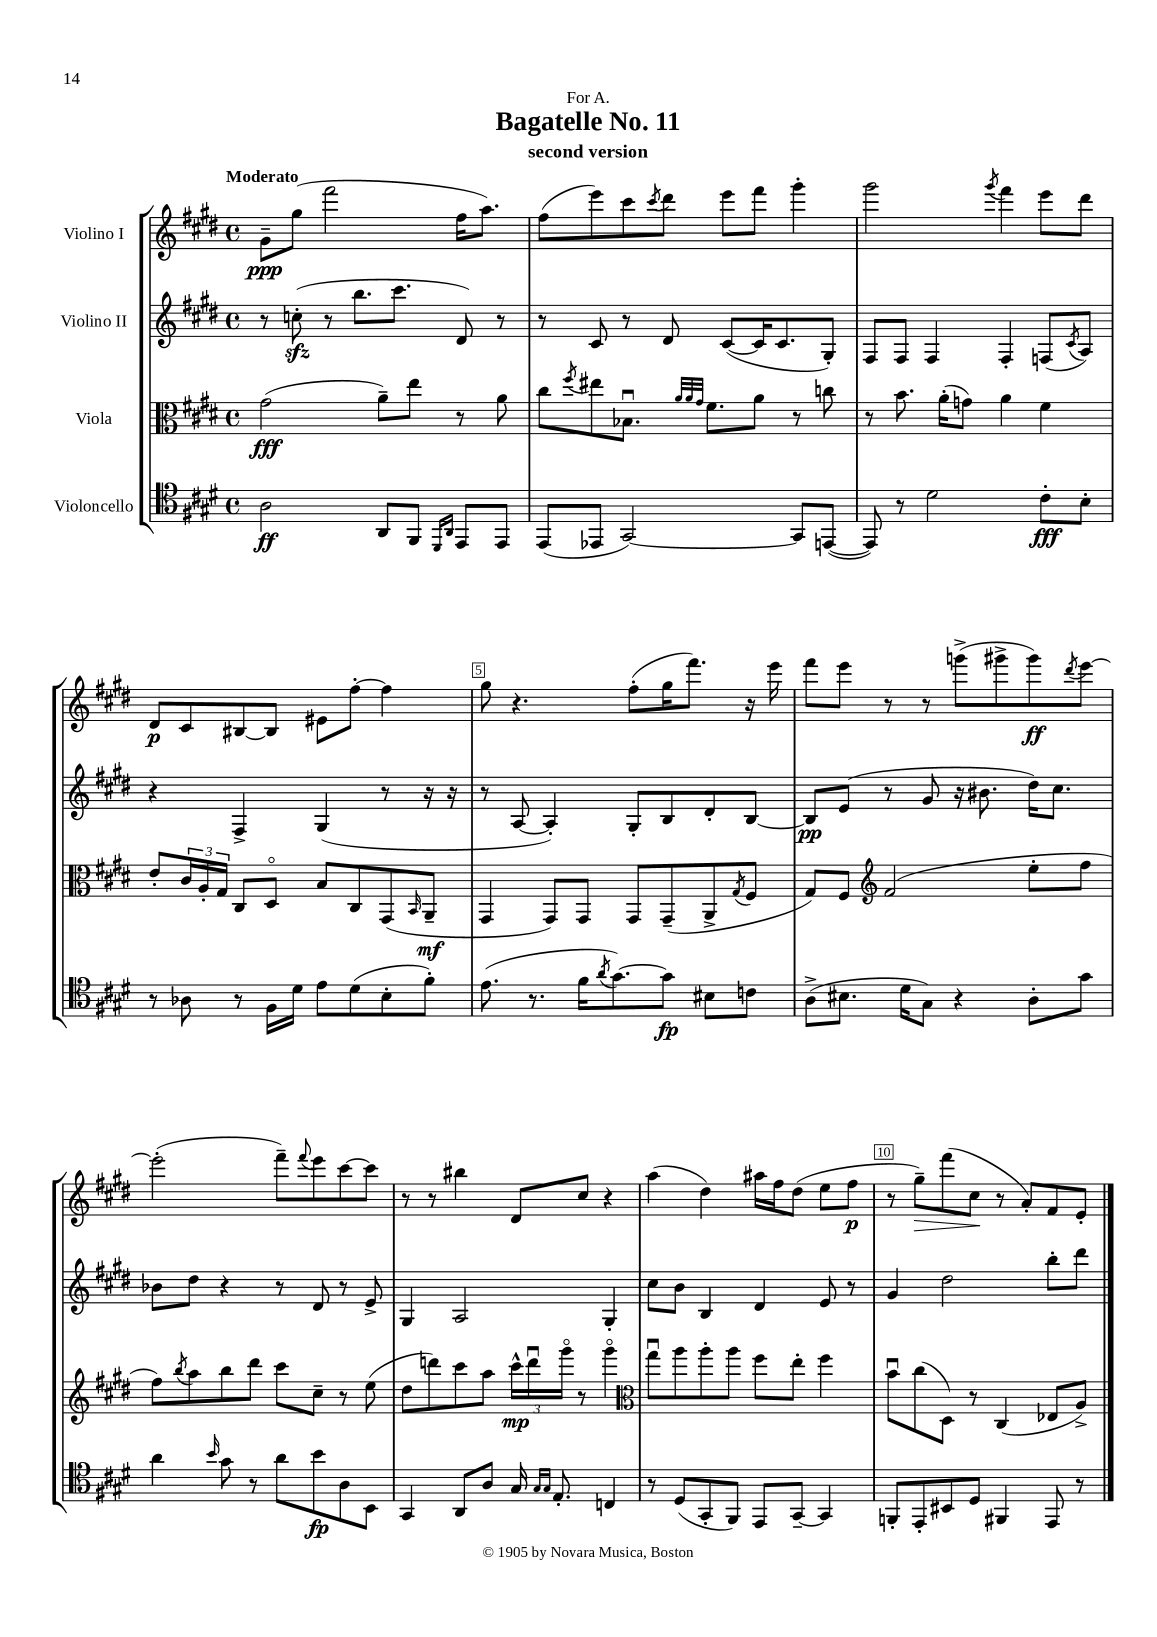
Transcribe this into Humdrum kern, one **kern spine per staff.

**kern	**dynam	**kern	**dynam	**kern	**dynam	**kern	**dynam
*part4	*part4	*part3	*part3	*part2	*part2	*part1	*part1
*staff4	*staff4	*staff3	*staff3	*staff2	*staff2	*staff1	*staff1
*I"Violoncello	*	*I"Viola	*	*I"Violino II	*	*I"Violino I	*
*clefC4	*	*clefC3	*	*clefG2	*	*clefG2	*
*k[f#c#g#d#]	*	*k[f#c#g#d#]	*	*k[f#c#g#d#]	*	*k[f#c#g#d#]	*
*M4/4	*	*M4/4	*	*M4/4	*	*M4/4	*
*met(c)	*	*met(c)	*	*met(c)	*	*met(c)	*
=1	=1	=1	=1	=1	=1	=1	=1
!	!	!	!	!	!	!LO:TX:a:B:t=Moderato	!
2A\	ff	(2g#\	fff	8r	.	8g#~\L	ppp
.	.	.	.	(8ccnzz'\	.	(8gg#\J	.
.	.	.	.	8r	.	2fff#\	.
.	.	.	.	8.bb\L	.	.	.
8AA/L	.	8a~\L)	.	.	.	.	.
.	.	.	.	8.ccc#\J	.	.	.
8FF#/J	.	8ee\J	.	.	.	.	.
16qqDD#/LL	.	.	.	.	.	.	.
16qqAA/JJ	.	.	.	.	.	.	.
8EE/L	.	8r	.	8d#/)	.	16ff#\KL	.
.	.	.	.	.	.	8.aa\J)	.
8EE/J	.	8a\	.	8r	.	.	.
=2	=2	=2	=2	=2	=2	=2	=2
(8EE/L	.	8cc#\L	.	8r	.	(8ff#\L	.
.	.	8qff#/	.	.	.	.	.
8EE-X/J	.	8ee#X\	.	8c#/	.	8eee\)	.
[2GG#/)	.	8.B-Xu\J	.	8r	.	8ccc#\	.
.	.	.	.	.	.	8qccc#/	.
.	.	.	.	8d#/	.	8ddd#\J	.
.	.	32qqa/LLL	.	.	.	.	.
.	.	32qqa/	.	.	.	.	.
.	.	32qqg#/JJJ	.	.	.	.	.
.	.	8.f#\L	.	.	.	.	.
.	.	.	.	([8c#/L	.	8eee\L	.
.	.	8a\J	.	16c#/K]	.	8fff#\J	.
.	.	.	.	8.c#/	.	.	.
8GG#/L]	.	8r	.	.	.	4ggg#'\	.
([8EEn/J	.	8ccn\	.	8G#'/J)	.	.	.
=3	=3	=3	=3	=3	=3	=3	=3
8EE/])	.	8r	.	8F#/L	.	2ggg#\	.
8r	.	8.b\	.	8F#/J	.	.	.
2d#\	.	.	.	4F#/	.	.	.
.	.	(16a'\KL	.	.	.	.	.
.	.	8gn\J)	.	.	.	.	.
.	.	.	.	.	.	8qggg#/	.
.	.	4a\	.	4F#'/	.	4fff#\	.
8c#'\L	fff	4f#\	.	(8Fn/L	.	8eee\L	.
.	.	.	.	8qc#/	.	.	.
8B'\J	.	.	.	8A/J)	.	8ddd#\J	.
!!LO:LB:g=z
=4	=4	=4	=4	=4	=4	=4	=4
8r	.	8e'/L	.	4r	.	8d#/L	p
8A-X\	.	24c#/L	.	.	.	8c#/	.
.	.	24A'/	.	.	.	.	.
.	.	24G#/JJ	.	.	.	.	.
8r	.	8C#/L	.	4F#^/	.	[8B#X/	.
16F#\LL	.	8D#/J	.	.	.	8B#/J]	.
16d#\JJ	.	.	.	.	.	.	.
8e\L	.	8B/L	.	(4G#/	.	8e#X\L	.
(8d#\	.	8C#/	.	.	.	[8ff#'\J	.
8B'\	.	(8GG#/	.	8r	.	4ff#\]	.
.	.	16qqBB/	.	.	.	.	.
8f#'\J)	.	8AA~/J	mf	16r	.	.	.
.	.	.	.	16r	.	.	.
=5	=5	=5	=5	=5	=5	=5	=5
(8.e\	.	4GG#/	.	8r	.	8gg#\	.
.	.	.	.	[8A/	.	4.r	.
8.r	.	.	.	.	.	.	.
.	.	8GG#/L)	.	4A'/])	.	.	.
16f#\KL	.	8GG#/J	.	.	.	.	.
8qa/	.	.	.	.	.	.	.
[8.g#\)	.	.	.	.	.	.	.
.	.	8GG#/L	.	8G#'/L	.	(8ff#'\L	.
8g#\J]	fp	(8GG#~/	.	8B/	.	16gg#\K	.
.	.	.	.	.	.	8.fff#\J)	.
8B#X\L	.	8AA^/	.	8d#'/	.	.	.
.	.	8qG#/	.	.	.	.	.
8cn\J	.	8F#/J	.	[8B/J	.	16r	.
.	.	.	.	.	.	16eee\	.
=6	=6	=6	=6	=6	=6	=6	=6
(8A^\L	.	8G#/L)	.	8B/L]	pp	8fff#\L	.
8.B#X\J	.	8F#/J	.	(8e/J	.	8eee\J	.
*	*	*clefG2	*	*	*	*	*
.	.	(2f#/	.	8r	.	8r	.
16d#\KL	.	.	.	.	.	.	.
8G#\J)	.	.	.	8g#/	.	8r	.
4r	.	.	.	16r	.	(8gggn^\L	.
.	.	.	.	8.b#X\	.	.	.
.	.	.	.	.	.	8ggg#X^\	.
8A'\L	.	8ee'\L	.	16dd#\KL)	.	8ggg#\)	ff
.	.	.	.	8.cc#\J	.	.	.
.	.	.	.	.	.	8qddd#/	.
8g#\J	.	8ff#\J	.	.	.	[8eee\J	.
!!LO:LB:g=z
=7	=7	=7	=7	=7	=7	=7	=7
4a\	.	8ff#\L)	.	8b-X\L	.	(2eee'\]	.
.	.	8qbb/	.	.	.	.	.
.	.	8aa\	.	8dd#\J	.	.	.
16qqb/	.	.	.	.	.	.	.
8g#\	.	8bb\	.	4r	.	.	.
8r	.	8ddd#\J	.	.	.	.	.
8a\L	.	8ccc#\L	.	8r	.	8fff#~\L)	.
.	.	.	.	.	.	8qqfff#/	.
8b\	fp	8cc#~\J	.	8d#/	.	8eee\	.
8A\	.	8r	.	8r	.	[8ccc#\	.
8BB\J	.	(8ee\	.	8e^/	.	8ccc#\J]	.
=8	=8	=8	=8	=8	=8	=8	=8
4GG#/	.	8dd#\L	.	4G#/	.	8r	.
.	.	8dddn\)	.	.	.	8r	.
8AA/L	.	8ccc#\	.	2A/	.	4bb#X\	.
8A/J	.	8aa\J	.	.	.	.	.
16G#/	.	24ccc#^^\LL	mp	.	.	8d#/L	.
.	.	24dddu\	.	.	.	.	.
16qqG#/LL	.	.	.	.	.	.	.
16qqG#/JJ	.	.	.	.	.	.	.
8.E'/	.	.	.	.	.	.	.
.	.	24ggg#\JJ	.	.	.	.	.
.	.	8r	.	.	.	8cc#/J	.
4Cn/	.	4ggg#\	.	4G#'/	.	4r	.
=9	=9	=9	=9	=9	=9	=9	=9
*	*	*clefC3	*	*	*	*	*
8r	.	8gg#u\L	.	8cc#\L	.	(4aa\	.
(8D#/L	.	8aa\	.	8b\J	.	.	.
8GG#'/	.	8aa'\	.	4B/	.	4dd#\)	.
8FF#/J)	.	8aa\J	.	.	.	.	.
8EE/L	.	8ff#\L	.	4d#/	.	16aa#X\LL	.
.	.	.	.	.	.	16ff#\J	.
[8GG#~/J	.	8ee'\J	.	.	.	(8dd#\J	.
4GG#/]	.	4ff#\	.	8e/	.	8ee\L	.
.	.	.	.	8r	.	8ff#\J	p
=10	=10	=10	=10	=10	=10	=10	=10
8FFn'/L	.	8bu\L	.	4g#/	.	8r	.
!	!	!	!	!	!	!	!LO:HP:b
8EE'/	.	(8cc#\	.	.	.	8gg#~\L)	>
8BB#X/	.	8D#\J)	.	2dd#\	.	(8fff#\	.
8D#/J	.	8r	.	.	.	8cc#\J	.
4FF#X/	.	(4C#/	.	.	.	8r	]
.	.	.	.	.	.	8a'/L)	.
8EE/	.	8E-X/L	.	8bb'\L	.	8f#/	.
8r	.	8A^/J)	.	8ddd#\J	.	8e'/J	.
==	==	==	==	==	==	==	==
*-	*-	*-	*-	*-	*-	*-	*-
